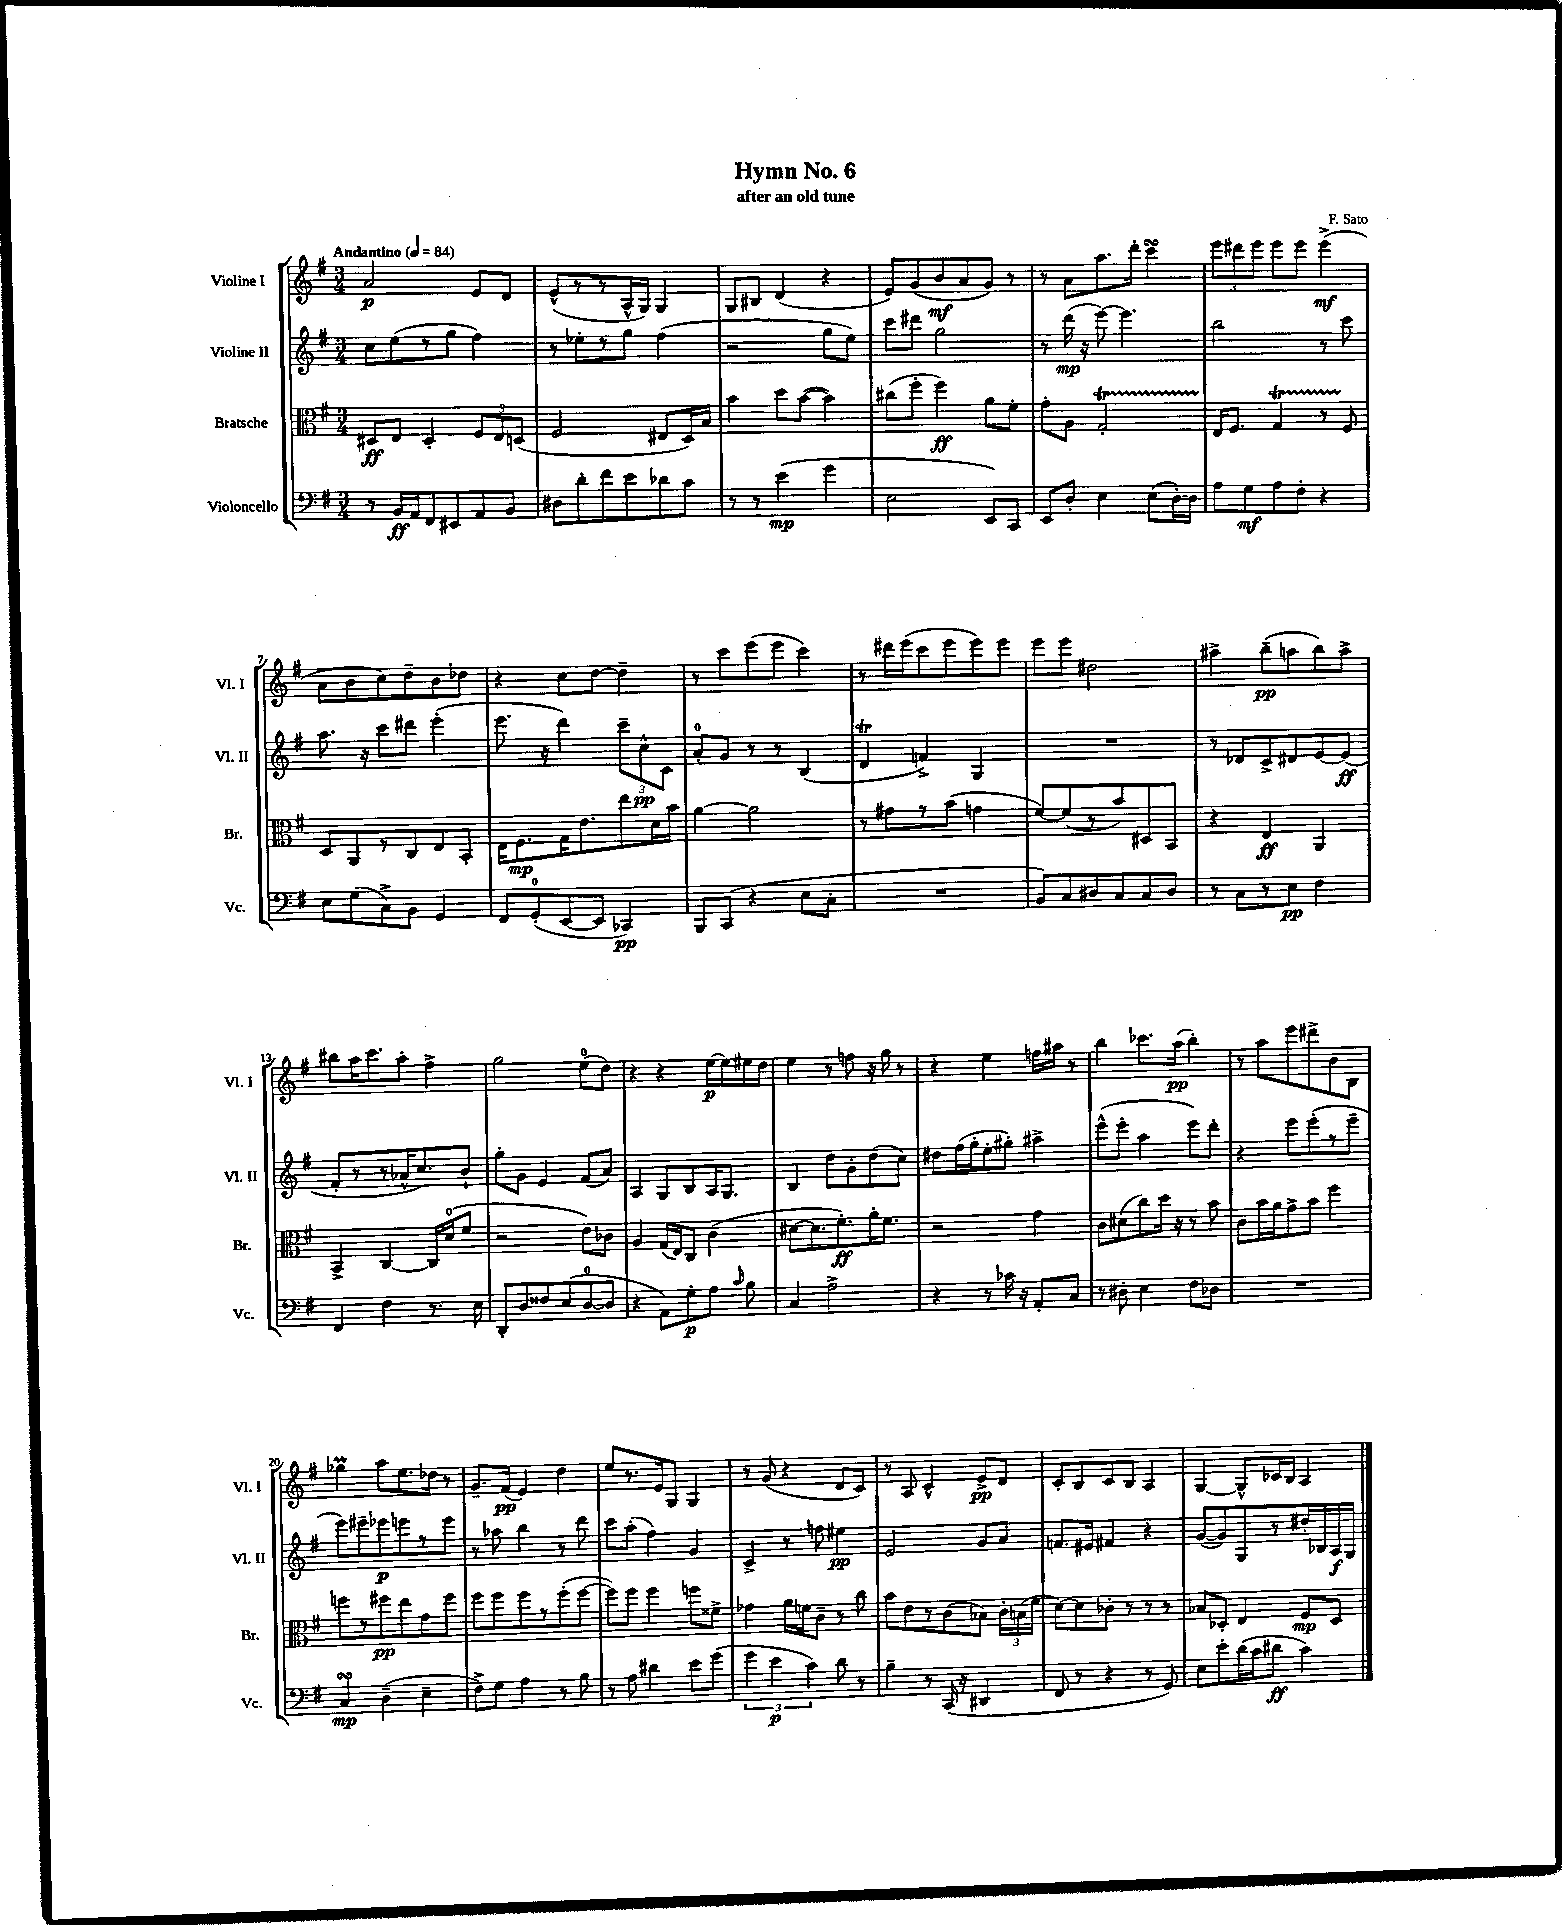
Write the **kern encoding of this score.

**kern	**dynam	**kern	**dynam	**kern	**dynam	**kern	**dynam
*part4	*part4	*part3	*part3	*part2	*part2	*part1	*part1
*staff4	*staff4	*staff3	*staff3	*staff2	*staff2	*staff1	*staff1
*I"Violoncello	*	*I"Bratsche	*	*I"Violine II	*	*I"Violine I	*
*I'Vc.	*	*I'Br.	*	*I'Vl. II	*	*I'Vl. I	*
*clefF4	*	*clefC3	*	*clefG2	*	*clefG2	*
*k[f#]	*	*k[f#]	*	*k[f#]	*	*k[f#]	*
*M3/4	*	*M3/4	*	*M3/4	*	*M3/4	*
*MM84	*	*MM84	*	*MM84	*	*MM84	*
=1	=1	=1	=1	=1	=1	=1	=1
!	!	!	!	!	!	!LO:TX:a:B:t=Andantino	!
8r	.	8D#X/L	ff	8cc\L	.	2a/	p
16BB/LL	ff	8E/J	.	(8ee\	.	.	.
16AA/J	.	.	.	.	.	.	.
8FF#/	.	4D#'/	.	8r	.	.	.
8EE#X/	.	.	.	8gg\J	.	.	.
8AA/	.	12F#/L	.	4ff#\)	.	8e/L	.
.	.	12E/	.	.	.	.	.
8BB/J	.	.	.	.	.	8d/J	.
.	.	(12Dn/J	.	.	.	.	.
=2	=2	=2	=2	=2	=2	=2	=2
8D#X\L	.	2F#/	.	8r	.	(8e^^/L	.
8d'\	.	.	.	8ee-X'\L	.	8r	.
8f#\	.	.	.	8r	.	8r	.
8e\	.	.	.	8gg\J	.	16A^^/L	.
.	.	.	.	.	.	16G/JJ)	.
8d-X\	.	8E#X/L	.	(4ff#\	.	4G/	.
8c\J	.	16D/L)	.	.	.	.	.
.	.	16B/JJ	.	.	.	.	.
=3	=3	=3	=3	=3	=3	=3	=3
8r	.	4b\	.	2r	.	8G/L	.
8r	.	.	.	.	.	8B#X/J	.
(4e\	mp	8dd\L	.	.	.	(4d/	.
.	.	([8b\J	.	.	.	.	.
4g\	.	4b\])	.	8gg\L	.	4r	.
.	.	.	.	8ee\J)	.	.	.
=4	=4	=4	=4	=4	=4	=4	=4
2E\	.	(8cc#X\L	.	8ccc\L	.	8e/L)	.
.	.	8ff#'\J	.	8ddd#X\J	.	(8g/	.
.	.	4ff#\)	ff	2gg\	.	8b/	mf
.	.	.	.	.	.	8a/	.
8EE/L)	.	8a\L	.	.	.	8g/J)	.
8CC/J	.	8f#'\J	.	.	.	8r	.
=5	=5	=5	=5	=5	=5	=5	=5
8EE/L	.	8g'\L	.	8r	.	8r	.
8D'/J	.	8A\J	.	(16ddd\	mp	8a\L	.
.	.	.	.	16r	.	.	.
4E\	.	2GT'/	.	[8eee\)	.	8.aa\	.
.	.	.	.	4.eee\]	.	.	.
.	.	.	.	.	.	16ddd'\Jk	.
(8E\L	.	.	.	.	.	4cccsSSs\	.
[16D'\L)	.	.	.	.	.	.	.
16D\JJ]	.	.	.	.	.	.	.
=6	=6	=6	=6	=6	=6	=6	=6
8A\L	.	16E/KL	.	2bb\	.	12eee\L	.
.	.	8.F#/J	.	.	.	.	.
.	.	.	.	.	.	12ddd#X\	.
8G\	mf	.	.	.	.	.	.
.	.	.	.	.	.	12eee\J	.
8A\	.	4GT/	.	.	.	8eee\L	.
8F#'\J	.	.	.	.	.	8eee\J	.
4r	.	8r	.	8r	.	(4eee^\	mf
.	.	8F#/	.	8ccc\	.	.	.
!!LO:LB:g=z
=7	=7	=7	=7	=7	=7	=7	=7
8E\L	.	8D/L	.	8.aa\	.	8a\L	.
(8G\	.	8AA/	.	.	.	8b\	.
.	.	.	.	16r	.	.	.
8C^\)	.	8r	.	8ccc\L	.	8cc\)	.
8BB\J	.	8C/	.	8ddd#X\J	.	8dd~\	.
4GG/	.	8E/	.	(4eee'\	.	8b\	.
.	.	8BB'/J	.	.	.	8dd-X\J	.
=8	=8	=8	=8	=8	=8	=8	=8
8FF#/L	.	16E\KL	.	8.eee\	.	4r	.
.	.	8.F#\	mp	.	.	.	.
(8GG'/	.	.	.	.	.	.	.
.	.	.	.	16r	.	.	.
[8EE/	.	16G\K	.	4ddd\)	.	8cc\L	.
.	.	8.e\	.	.	.	.	.
8EE/J]	.	.	.	.	.	[8dd\J	.
4CC-X/)	pp	8ee\	.	12ccc~\L	.	4dd~\]	.
.	.	.	.	12cc^^\	pp	.	.
.	.	16d\L	.	.	.	.	.
.	.	.	.	12c\J	.	.	.
.	.	16b\JJ	.	.	.	.	.
=9	=9	=9	=9	=9	=9	=9	=9
8BBB/L	.	[4a\	.	8a'/L	.	8r	.
(8CC/J	.	.	.	8g/J	.	8ccc\L	.
4r	.	2a\]	.	8r	.	(8eee\	.
.	.	.	.	8r	.	8eee\J	.
8E\L	.	.	.	(4B/	.	4ccc\)	.
8C'\J	.	.	.	.	.	.	.
=10	=10	=10	=10	=10	=10	=10	=10
2.r	.	8r	.	4dT/	.	8r	.
.	.	8g#X\L	.	.	.	16ddd#X\LL	.
.	.	.	.	.	.	(16eee\J	.
.	.	8r	.	4fn^/)	.	8ccc\	.
.	.	(8b\J	.	.	.	8eee\	.
.	.	4gn\	.	4G/	.	8eee\)	.
.	.	.	.	.	.	8eee\J	.
=11	=11	=11	=11	=11	=11	=11	=11
8BB/L)	.	[8f#/L)	.	2.r	.	8eee\L	.
8C/	.	(8f#/]	.	.	.	8eee\J	.
8D#X/	.	8r	.	.	.	2dd#X\	.
8C/	.	8b/)	.	.	.	.	.
8C/	.	8D#X/	.	.	.	.	.
8D#/J	.	8BB/J	.	.	.	.	.
=12	=12	=12	=12	=12	=12	=12	=12
8r	.	4r	.	8r	.	4aa#X^\	.
8C\L	.	.	.	8d-X/L	.	.	.
8r	.	4E/	ff	8c^/	.	(8bb~\L	pp
8E\J	pp	.	.	8d#X/	.	8aan\	.
4F#\	.	4AA/	.	[8e/	.	8bb\)	.
.	.	.	.	(8e/J]	ff	8aa^\J	.
!!LO:LB:g=z
=13	=13	=13	=13	=13	=13	=13	=13
4FF#/	.	4BB^/	.	8f#'/L	.	8bb#X\L	.
.	.	.	.	8r	.	16aa\K	.
.	.	.	.	.	.	8.ccc\	.
4F#\	.	[4C/	.	8r	.	.	.
.	.	.	.	16a-X^^/K	.	8aa'\J	.
.	.	.	.	8.cc/)	.	.	.
8.r	.	16C/LL]	.	.	.	4ff#^\	.
.	.	(16d/J	.	.	.	.	.
.	.	8f#/J	.	8b`/J	.	.	.
16E\	.	.	.	.	.	.	.
=14	=14	=14	=14	=14	=14	=14	=14
8DD'/L	.	2r	.	8gg'\L	.	2gg\	.
8D/	.	.	.	8g\J	.	.	.
8F##X/	.	.	.	4e/	.	.	.
(8E/	.	.	.	.	.	.	.
[8D/	.	8e\L)	.	(8f#/L	.	(8ee\L	.
8D/J]	.	8c-X\J	.	8a/J)	.	8dd\J)	.
=15	=15	=15	=15	=15	=15	=15	=15
4r	.	4A/	.	4A/	.	4r	.
8AA\L)	.	(16G/LL	.	8G/L	.	4r	.
.	.	16E/J)	.	.	.	.	.
8G'\	p	8C/J	.	8B/	.	.	.
8A\J	.	(4c\	.	16A/K	.	[16ee\LL	p
.	.	.	.	8.G/J	.	16ee\]	.
16qqc/	.	.	.	.	.	.	.
8B\	.	.	.	.	.	16ee#X\	.
.	.	.	.	.	.	16dd\JJ	.
=16	=16	=16	=16	=16	=16	=16	=16
4C/	.	[8d#X\L	.	4B/	.	4ee\	.
.	.	8.d#\]	.	.	.	.	.
2A^\	.	.	.	8dd\L	.	8r	.
.	.	8.f#'\)	ff	.	.	.	.
.	.	.	.	8g'\	.	8ffn\	.
.	.	16a'\K	.	(8dd\	.	16r	.
.	.	8.f#\J	.	.	.	16gg\	.
.	.	.	.	8cc\J)	.	8r	.
=17	=17	=17	=17	=17	=17	=17	=17
4r	.	2r	.	8dd#X\L	.	4r	.
.	.	.	.	(16ff#\L	.	.	.
.	.	.	.	16gg'\J	.	.	.
8r	.	.	.	8ee'\	.	4ee\	.
16c-X\	.	.	.	8gg#X'\J)	.	.	.
16r	.	.	.	.	.	.	.
8AA'/L	.	4g\	.	4aa#X^\	.	16ffn\LL	.
.	.	.	.	.	.	16aa#X\JJ	.
8C/J	.	.	.	.	.	8r	.
=18	=18	=18	=18	=18	=18	=18	=18
8r	.	8c\L	.	(8eee^^\L	.	4bb\	.
8D#X'\	.	(8d#X\	.	8eee'\J	.	.	.
4E\	.	8cc\)	.	4aa\	.	8.ccc-X\L	.
.	.	16dd\Jk	.	.	.	.	.
.	.	16r	.	.	.	(16aa\Jk	pp
8F#\L	.	8r	.	8eee\L)	.	4bb'\)	.
8D-X\J	.	8b\	.	8ddd'\J	.	.	.
=19	=19	=19	=19	=19	=19	=19	=19
2.r	.	8c\L	.	4r	.	8r	.
.	.	16b\L	.	.	.	8aa\L	.
.	.	16a\J	.	.	.	.	.
.	.	8g^\	.	8eee\L	.	8eee\	.
.	.	8b\J	.	(8eee'\	.	8ddd#X^\	.
.	.	4ff#\	.	8r	.	8b\	.
.	.	.	.	8eee~\J	.	8B\J	.
!!LO:LB:g=z
=20	=20	=20	=20	=20	=20	=20	=20
4CsSSs/	mp	8ffn\L	.	8eee\L)	.	4gg-XM\	.
.	.	8r	.	8eee#X~\	.	.	.
(4D~\	.	8ff#X\	pp	8eee-X\	p	8aa\L	.
.	.	8ee\	.	8eeen\	.	8.ee\	.
4E~\	.	8g\	.	8r	.	.	.
.	.	.	.	.	.	16dd-X\Jk	.
.	.	8ff#\J	.	8eee\J	.	8r	.
=21	=21	=21	=21	=21	=21	=21	=21
8F#^\L)	.	8ff#\L	.	8r	.	8.g~/L	.
8G\J	.	8ff#\	.	8aa-X\	.	.	.
.	.	.	.	.	.	(16f#/Jk	pp
4A\	.	8ff#\	.	4bb\	.	4e/)	.
.	.	8r	.	.	.	.	.
8r	.	(8ff#'\	.	8r	.	4dd\	.
8B\	.	[8ff#\J	.	8ddd\	.	.	.
=22	=22	=22	=22	=22	=22	=22	=22
8r	.	8ff#\L])	.	8ccc\L	.	8ee/L	.
8A\	.	8ff#\J	.	(8aa'\J	.	8.r	.
4d#X\	.	4ff#\	.	4ff#\)	.	.	.
.	.	.	.	.	.	16e/k	.
.	.	.	.	.	.	8G/J	.
8e\L	.	8ffn\L	.	4g/	.	4G/	.
(8g\J	.	8f##X^\J	.	.	.	.	.
=23	=23	=23	=23	=23	=23	=23	=23
6g\	.	4g-X\	.	4c^/	.	8r	.
.	.	.	.	.	.	(8g/	.
6e\	p	.	.	.	.	.	.
.	.	16a\LL	.	8r	.	4r	.
.	.	16fn\J	.	.	.	.	.
6c\)	.	.	.	.	.	.	.
.	.	8c~\J	.	8ffn\	.	.	.
8d\	.	8r	.	4ee#X\	pp	8d/L	.
8r	.	8cc\	.	.	.	8c/J)	.
=24	=24	=24	=24	=24	=24	=24	=24
4B~\	.	8b\L	.	2e/	.	8r	.
.	.	8e\	.	.	.	8A/	.
8r	.	8r	.	.	.	4c^^/	.
(16CC/	.	(8c\	.	.	.	.	.
16r	.	.	.	.	.	.	.
4DD#X/	.	8B-X\J)	.	8g/L	.	8e^/L	pp
.	.	24c'\LL	.	8a/J	.	8d/J	.
.	.	(24Bn\	.	.	.	.	.
.	.	24f#\JJ	.	.	.	.	.
=25	=25	=25	=25	=25	=25	=25	=25
8FF#/	.	[8d\L)	.	8.fn/L	.	8c'/L	.
8r	.	8d\]	.	.	.	8B/	.
.	.	.	.	16e#X/Jk	.	.	.
4r	.	8c-X'\J	.	4f#X/	.	8c/	.
.	.	8r	.	.	.	8B/J	.
8r	.	8r	.	4r	.	4A/	.
8GG/)	.	8r	.	.	.	.	.
=26	=26	=26	=26	=26	=26	=26	=26
8E\L	.	8B-X/L	.	([8g/L	.	[4G/	.
8e'\	.	8D-X'/J	.	8g/])	.	.	.
(16d\L	.	4E/	.	8G/	.	8G^^/L]	.
16c\J	.	.	.	.	.	.	.
8d#X\J	ff	.	.	8r	.	16c-X/L	.
.	.	.	.	.	.	16B/JJ	.
4c\)	.	8F#/L	mp	16dd#X'/L	.	4A/	.
.	.	.	.	16B-X/	.	.	.
.	.	8D-/J	.	16A/	f	.	.
.	.	.	.	16G/JJ	.	.	.
==	==	==	==	==	==	==	==
*-	*-	*-	*-	*-	*-	*-	*-
